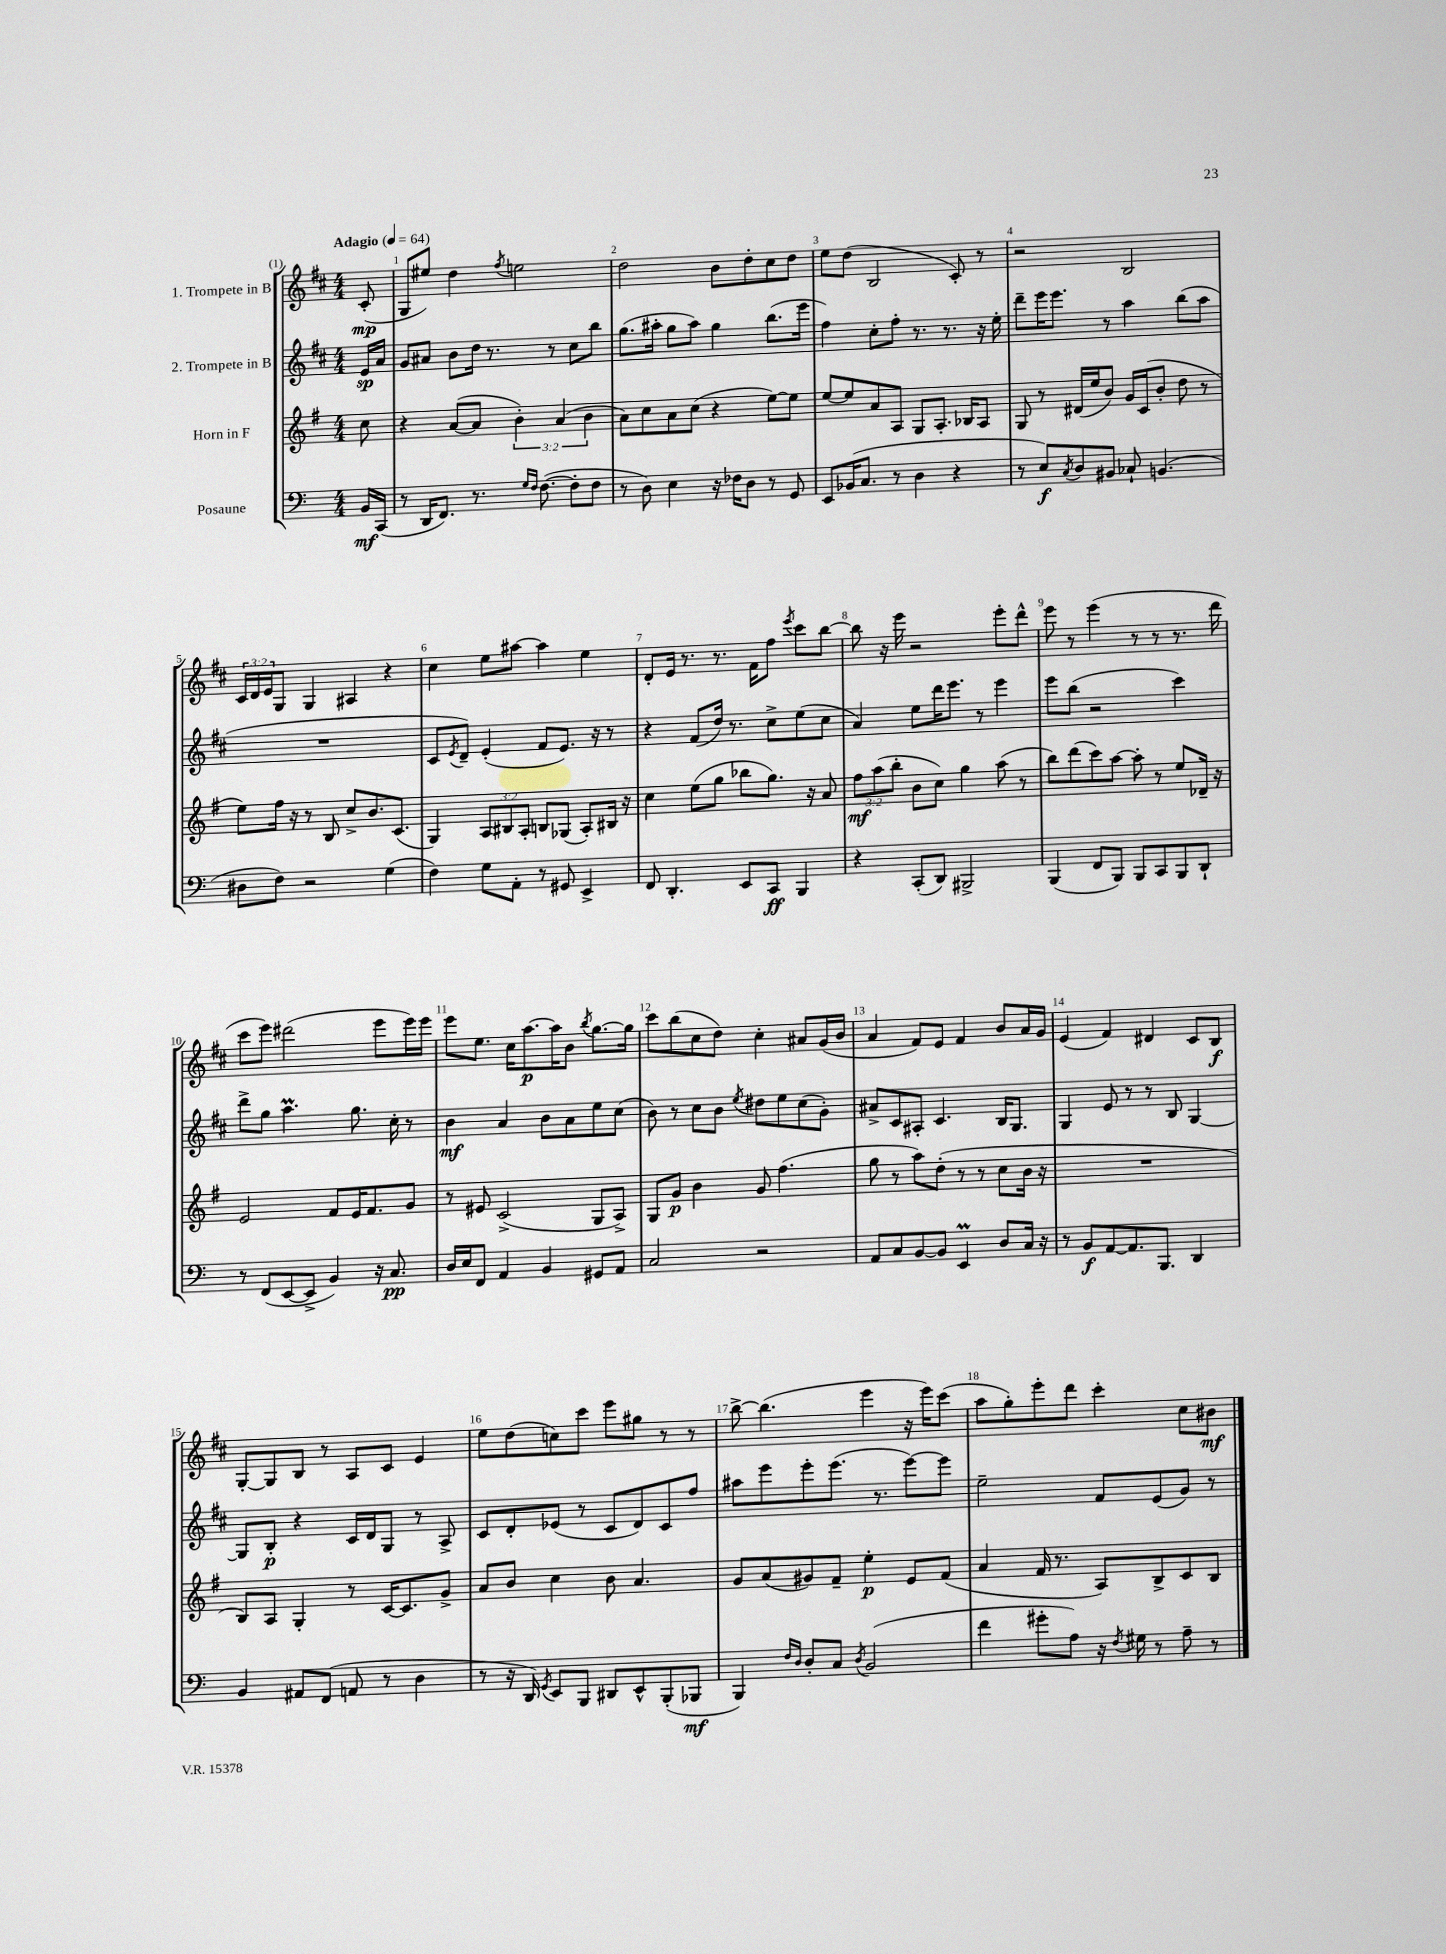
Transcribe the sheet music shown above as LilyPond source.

<<
\new StaffGroup <<
\new Staff = "s0" \with { instrumentName = "1. Trompete in B" } {
    \clef treble \key d \major \numericTimeSignature \time 4/4 \override Staff.TupletNumber.text = #tuplet-number::calc-fraction-text \partial 8 \tempo "Adagio" 4 = 64
    cis'8-.\mp( |
    g8 eis''8) d''4 \acciaccatura { fis''8 } e''2 |
    d''2 b'8 d''8-. cis''8 d''8 |
    e''8 d''8( b2 cis'8-.) r8 |
    r2 b2 |
    \tuplet 3/2 { cis'16 d'16 e'16 } g8 g4 ais4 r4 |
    cis''4 e''8 ais''8~ ais''4 e''4 |
    d'8-. e'16 r8. r8. fis'16 fis''8 \acciaccatura { e'''8 } cis'''8 b''8~ |
    b''8 r16 e'''16 r2 e'''8-. d'''8-^ |
    e'''8 r8 e'''4( r8 r8 r8. d'''16 |
    cis'''8 e'''8) dis'''2( e'''8 e'''16) e'''16 |
    e'''8 e''8. cis''16 a''8.~\p a''16 b'8 \acciaccatura { b''8 } g''8.~ g''16 |
    cis'''8 b''8( cis''8 d''8) cis''4-. ais'8 g'16( b'16 |
    a'4 fis'8) e'8 fis'4 b'8 a'16 g'16 |
    e'4( fis'4) dis'4 cis'8 b8\f |
    g8~-. g8 b8 r8 a8 cis'8 e'4 |
    e''8 d''8( c''8) cis'''8 e'''8 gis''8 r8 r8 |
    b''8~-> b''4.( e'''4 r16 e'''16) cis'''8( |
    a''8 g''8-.) e'''8-. d'''8 cis'''4-. cis''8 bis'8\mf \bar "|." |
}
\new Staff = "s1" \with { instrumentName = "2. Trompete in B" } {
    \clef treble \key d \major \numericTimeSignature \time 4/4 \partial 8
    e'16\sp a'16 |
    g'8 ais'8 b'8 d''16 r8. r8 cis''8 b''8 |
    g''8.( ais''16-. g''8 ais''8) g''4 b''8.( e'''16 |
    fis''4) cis''8-. fis''8-. r8. r8. r16 e''16-. |
    d'''8-- e'''16 e'''8. r8 a''4 b''8( a''8 |
    R1 |
    cis'8 \acciaccatura { e'8 } d'8--) e'4-.( fis'8 e'8.) r16 r8 |
    r4 fis'8( d''16) r8. cis''8-> e''8( cis''8 |
    a'4) e''8 d'''16 e'''8. r8 e'''4 |
    e'''8 b''8( r2 cis'''4) |
    d'''8-> g''8 a''4.\prall g''8. cis''16-. r8 |
    b'4\mf a'4 b'8 a'8 e''8 cis''8( |
    b'8) r8 cis''8 b'8 \acciaccatura { e''8 } dis''8 e''8 cis''8( g'8-.) |
    ais'8-> cis'8 ais8-. cis'4. b16 g8. |
    g4 e'8 r8 r8 b8 g4~ |
    g8 b8-.\p r4 cis'16 d'16 g8 r8 a8-> |
    cis'8 d'8-. ees'8( r8 cis'8 d'8) cis'8 fis''8 |
    ais''8 e'''8 e'''8-. e'''8.( r8. e'''8~) e'''8 |
    e''2-- fis'8 e'8( g'8) r8 \bar "|." |
}
\new Staff = "s2" \with { instrumentName = "Horn in F" } {
    \clef treble \key g \major \numericTimeSignature \time 4/4 \override Staff.TupletNumber.text = #tuplet-number::calc-fraction-text \partial 8
    c''8 |
    r4 a'8~( a'8 \tuplet 3/2 { b'4-.) a'4( b'4 } |
    a'8) c''8 a'8 c''8( r4 e''8~) e''8 |
    e''8~ e''8 a'8 a8 g8 a8.-. bes16 a8 |
    g8 r8 dis'16( e''16 b'8) g'16 c'16( b'8-. d''8 r8 |
    e''8) fis''16 r16 r8 b8 c''8-> b'8. c'8.( |
    g4) \tuplet 3/2 { a8 bis8 a8-. } b8 ges8( a8-.) bis16 r16 |
    c''4 e''8( g''8 bes''8 g''8.) r16 a'8 |
    \tuplet 3/2 { fis''8\mf a''8( b''8-. } b'8 c''8) g''4 a''8( r8 |
    b''8) d'''8( c'''8) a''8~ a''8-. r8 e''8 des'16-- r16 |
    e'2 fis'8 e'16 fis'8. g'8 |
    r8 eis'8 c'2->( g8 a8->) |
    g8 g'8\p b'4 g'8 fis''4.( |
    g''8 r8 a''8) d''8-.( r8 r8 c''8 b'16 r16 |
    R1 |
    b8) a8 g4-. r8 c'16~ c'8. g'8-> |
    a'8 b'8 c''4 b'8 a'4. |
    g'8 a'8( gis'8) fis'8-- e''4-.\p e'8 fis'8( |
    a'4 fis'16 r8. a8) b8-> c'8 b8 \bar "|." |
}
\new Staff = "s3" \with { instrumentName = "Posaune" } {
    \clef bass \key c \major \numericTimeSignature \time 4/4 \partial 8
    b,16\mf c,16( |
    r8 d,16 f,8.) r8. \grace { g16 f16 } f8.~( f8-. f8 |
    r8 d8) e4 r16 fes16 d8 r8 g,8 |
    e,8 bes,16( c8. r8 d4 r4 |
    r8 e8\f) \acciaccatura { c8 } d8 bis,8 ces8-! b,4.( |
    dis8 f8) r2 g4( |
    f4) g8 a,8-. r8 gis,8 e,4-> |
    f,8 d,4.-. e,8 c,8\ff b,,4 |
    r4 c,8-.( d,8) bis,,2-> |
    b,,4( f,8 b,,8) b,,8 c,8 b,,8 d,8-! |
    r8 f,8( e,8~ e,8-> b,4) r16 c8.\pp |
    d16 e16 f,8 a,4 b,4 gis,8 a,8 |
    c2 r2 |
    a,8 c8 b,8~ b,8 e,4\prall d8 c16 r16 |
    r8 b,8\f a,8~ a,8. b,,8. d,4 |
    b,4 ais,8 f,8( a,8 r8 d4 |
    r8 r16 d,16) \acciaccatura { g,8 } e,8 b,,8 dis,8 e,8-^ b,,8-.( bes,,8\mf |
    b,,4) \grace { f16 d16 } d8-. c8 \acciaccatura { d8 } b,2( |
    f'4 gis'8-. a8) r16 \acciaccatura { f8 } gis16 r8 a8-- r8 \bar "|." |
}
>>
>>
\layout { \context { \Score \override BarNumber.break-visibility = ##(#f #t #t) barNumberVisibility = #all-bar-numbers-visible } }
